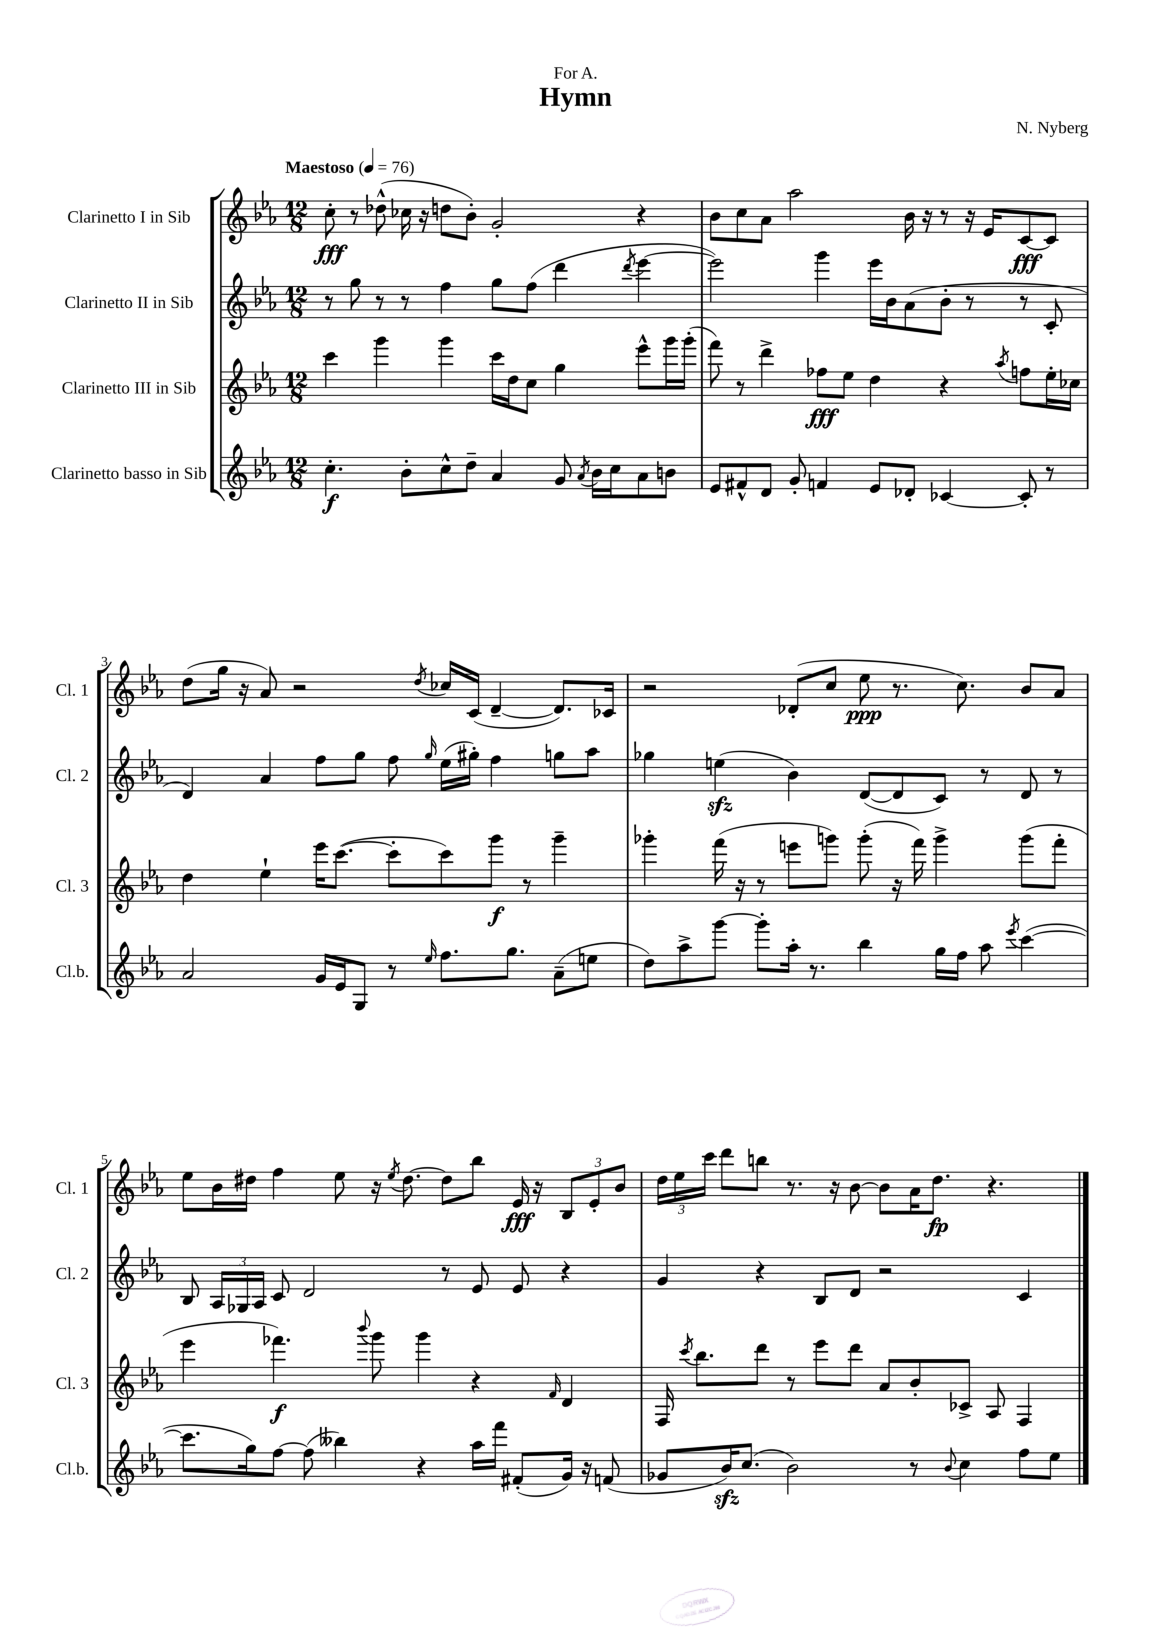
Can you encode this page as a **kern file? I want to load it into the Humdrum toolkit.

**kern	**kern	**kern	**kern
*staff4	*staff3	*staff2	*staff1
*clefG2	*clefG2	*clefG2	*clefG2
*k[b-e-a-]	*k[b-e-a-]	*k[b-e-a-]	*k[b-e-a-]
*M12/8	*M12/8	*M12/8	*M12/8
*MM76	*MM76	*MM76	*MM76
4.cc'	4ccc	8r	8cc'
.	.	8gg	8r
.	4ggg	8r	(8dd-^^
8b-'	.	8r	16cc-
.	.	.	16r
8cc^^	4ggg	4ff	8dd
8dd~	.	.	8b-')
4a-	16ccc	8gg	2g'
.	16dd	.	.
.	8cc	(8ff	.
8g	4gg	4ddd	.
8qa-	.	.	.
16b-	.	.	.
16cc	.	.	.
.	.	8qddd	.
8a-	8eee-^^	[4eee-	4r
8b	16ggg	.	.
.	(16ggg'	.	.
=	=	=	=
8e-	8fff)	2eee-])	8b-
8f#^^	8r	.	8cc
8d	4ddd^	.	8a-
8g'	.	.	2aa-
4f	8ff-	4ggg	.
.	8ee-	.	.
8e-	4dd	16eee-	.
.	.	16b-	.
8d-'	.	(8a-	16b-
.	.	.	16r
[4c-	4r	8b-'	8r
.	.	8r	16r
.	.	.	16e-
.	8qaa-	.	.
8c-']	8ff	8r	[8c
8r	16ee-'	8c'	8c]
.	16cc-	.	.
=	=	=	=
2a-	4dd	4d)	(8dd
.	.	.	16gg
.	.	.	16r
.	4ee-`	4a-	8a-)
.	.	.	2r
16g	16eee-	8ff	.
16e-	([8.ccc	.	.
8G	.	8gg	.
8r	8ccc']	8ff	.
16qqee-	.	16qqgg	8qdd
8.ff	8ccc)	(16ee-	16cc-
.	.	16gg#')	(16c
.	8ggg	4ff	[4d~
8.gg	.	.	.
.	8r	.	.
(8a-~	4ggg~	8gg	8.d])
8ee	.	8aa-	.
.	.	.	16c-
=	=	=	=
8dd)	4ggg-'	4gg-	2r
8aa-^	.	.	.
[8ggg	(16fff	(4ee	.
.	16r	.	.
8ggg']	8r	.	.
16aa-'	8eee	4b-)	(8d-'
8.r	.	.	.
.	8ggg)	.	8cc
4bb-	(8ggg'	([8d	8ee-
.	16r	8d]	8.r
.	16fff)	.	.
16gg	4ggg^	8c)	.
16ff	.	.	8.cc)
8aa-	.	8r	.
8qeee-	.	.	.
([4ccc	(8ggg	8d	8b-
.	8fff'	8r	8a-
=	=	=	=
8.ccc]	4eee-	8B-	8ee-
.	.	24A-	16b-
.	.	24G-	.
16gg)	.	.	16dd#
.	.	24A-	.
[8ff	4.fff-)	8c	4ff
(8ff]	.	2d	.
4bb--)	.	.	8ee-
.	8qqbbb-	.	.
.	8ggg	.	16r
.	.	.	8qee-
.	.	.	[8.dd#
4r	4ggg	.	.
.	.	8r	8dd#]
16aa-	4r	8e-	8bb-
16fff	.	.	.
(8f#'	.	8e-	16e-
.	.	.	16r
.	16qqf	.	.
16g)	4d	4r	12B-
16r	.	.	.
.	.	.	12e-'
(8f	.	.	.
.	.	.	12b-
=	=	=	=
8g-	16F	4g	24dd
.	.	.	24ee-
.	8qccc	.	.
.	8.bb-	.	.
.	.	.	24ccc
16b-)	.	.	8ddd
(8.cc	.	.	.
.	8ddd	4r	8bb
2b-)	8r	.	8.r
.	8eee-	8B-	.
.	.	.	16r
.	8ddd	8d	[8b-
.	8a-	2r	8b-]
8r	8b-'	.	16a-
.	.	.	8.dd
8qqb-	.	.	.
4cc	8c-^	.	.
.	8A-	.	4.r
8ff	4F	4c	.
8ee-	.	.	.
==	==	==	==
*-	*-	*-	*-
